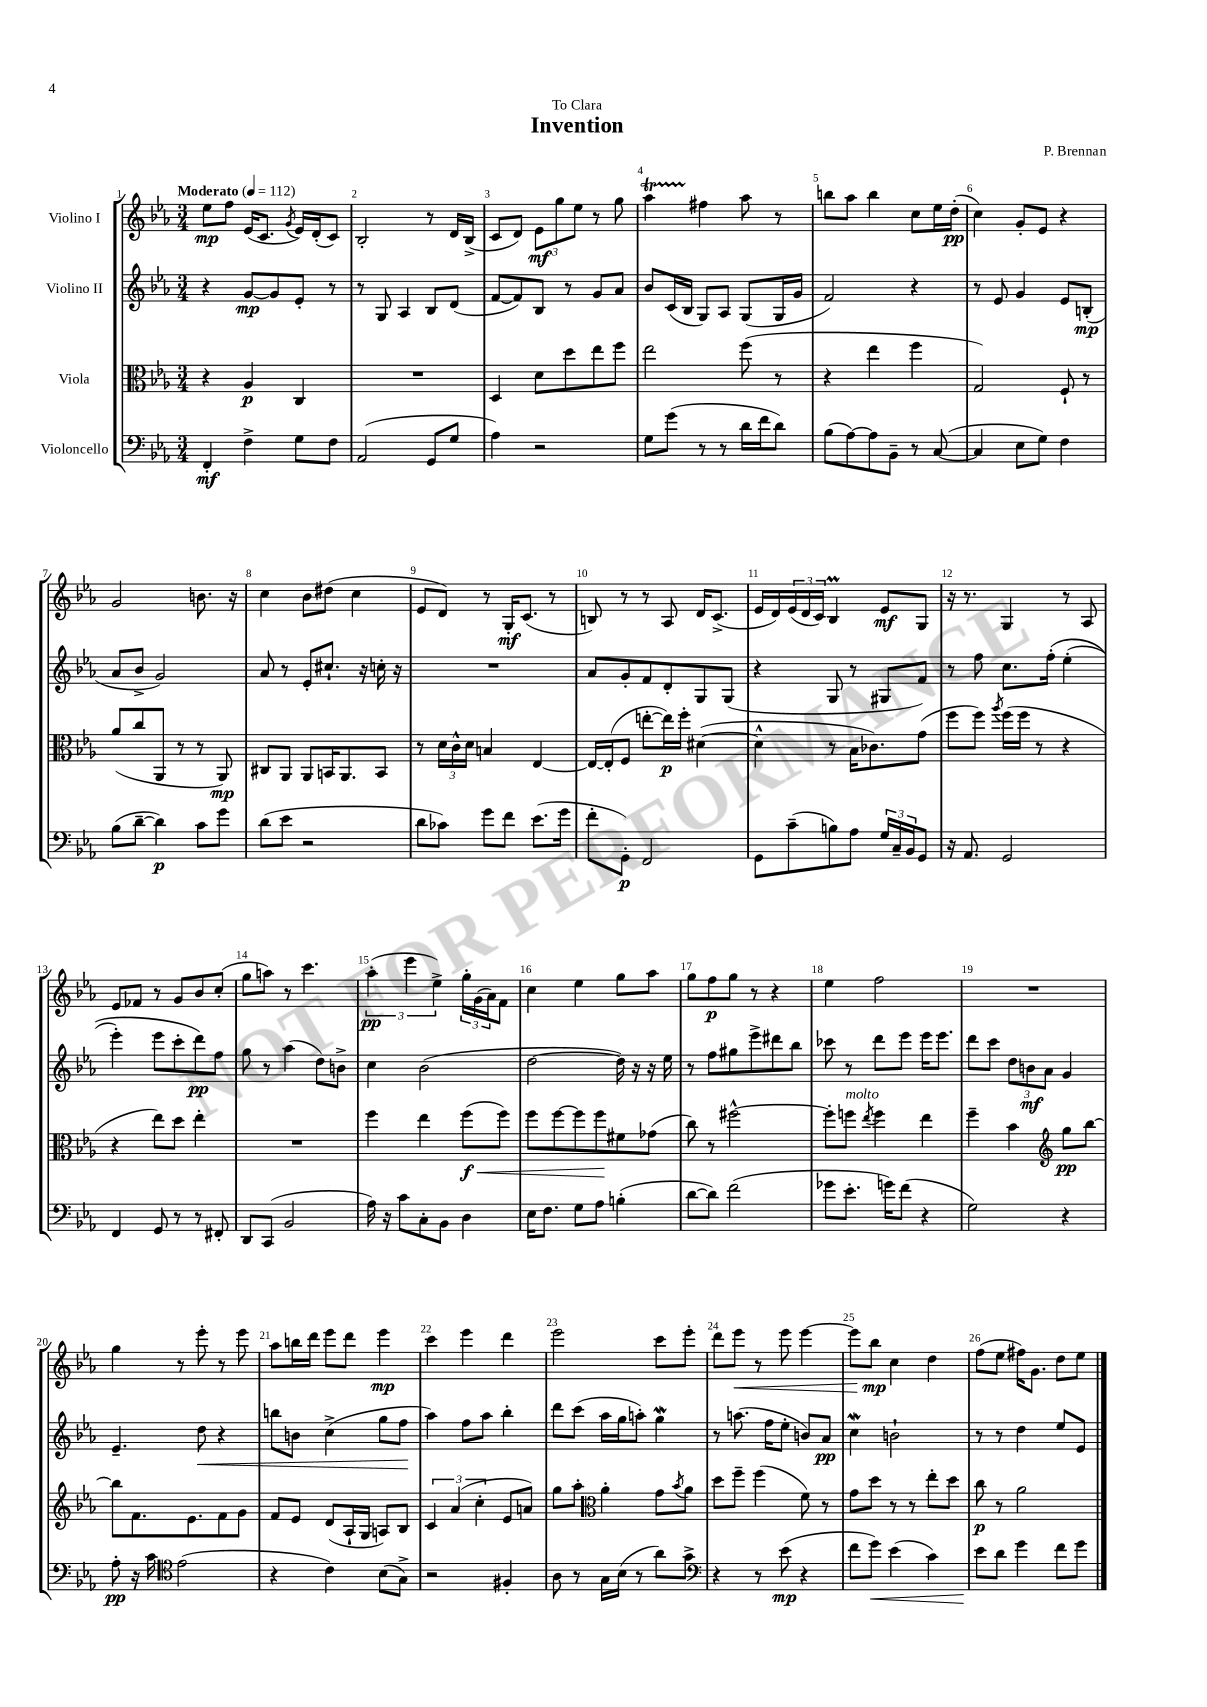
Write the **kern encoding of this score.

**kern	**kern	**kern	**kern
*staff4	*staff3	*staff2	*staff1
*clefF4	*clefC3	*clefG2	*clefG2
*k[b-e-a-]	*k[b-e-a-]	*k[b-e-a-]	*k[b-e-a-]
*M3/4	*M3/4	*M3/4	*M3/4
*MM112	*MM112	*MM112	*MM112
4FF'/	4r	4r	8ee-\L
.	.	.	8ff\J
4F^\	4A-/	[8g/L	(16e-/LK
.	.	.	8.c/J
.	.	8g/]	.
.	.	.	8qg/
8G\L	4C/	8e-'/J	16e-/LL)
.	.	.	(16d'/J
8F\J	.	8r	8c/J)
=	=	=	=
(2AA-/	2.r	8r	2B-'/
.	.	8G/	.
.	.	4A-/	.
8GG/L	.	8B-/L	8r
8G/J	.	(8d/J	16d/LL
.	.	.	(16B-^/JJ
=	=	=	=
4A-\)	4D/	[8f/L	8c/L
.	.	8f/])	8d/J)
2r	8d\L	8B-/J	12e-\L
.	.	.	12gg\
.	8dd\	8r	.
.	.	.	12ee-\J
.	8ee-\	8g/L	8r
.	8ff\J	8a-/J	8gg\
=	=	=	=
8G\L	2ee-\	8b-/L	4aa-\
(8g\J	.	(16c/L	.
.	.	16B-/JJ	.
8r	.	8G/L)	4ff#\
8r	.	8A-/J	.
16d\LL	(8ff\	(8G/L	8aa-\
16f\J	.	.	.
8d\J)	8r	16G/L	8r
.	.	16g/JJ	.
=	=	=	=
(8B-\L	4r	2f/)	8bb\L
[8A-\)	.	.	8aa-\J
8A-\]	4ee-\	.	4bb\
8BB-~\J	.	.	.
8r	4ff\	4r	8cc\L
([8C/	.	.	16ee-\L
.	.	.	(16dd'\JJ
=	=	=	=
4C/]	2G/)	8r	4cc\)
.	.	8e-/	.
8E-\L	.	4g/	8g'/L
8G\J)	.	.	8e-/J
4F\	8F`/	8e-/L	4r
.	8r	(8B'/J	.
=	=	=	=
(8B-\L	(8a-/L	8a-/L	2g/
[8d~\J	8cc/	8b-^/J	.
4d\])	8AA-/J	2g/)	.
.	8r	.	.
8c\L	8r	.	8.b\
8g\J	8AA-/)	.	.
.	.	.	16r
=	=	=	=
(8d\L	8C#/L	8a-/	4cc\
8e-\J	8AA-/J	8r	.
2r	8AA-/L	8e-'/L	8b-\L
.	16BB/K	8.cc#`/J	(8dd#\J
.	8.AA-/	.	.
.	.	.	4cc\
.	.	16r	.
.	8BB/J	16cc'\	.
.	.	16r	.
=	=	=	=
8d\L	8r	2.r	8e-/L
8c-\J)	24d\LL	.	8d/J)
.	24c^^\	.	.
.	24d\JJ	.	.
8g\L	4B/	.	8r
8f\J	.	.	16G'/LK
.	.	.	(8.c/J
(8.e-\L	[4E-/	.	.
.	.	.	8r
16g\Jk	.	.	.
=	=	=	=
8f'\L	16E-/_LL	8a-/L	8B/)
.	(16E-'/]J	.	.
8GG'\J)	8F/J	8g'/	8r
2FF/	[8ee'\L	8f/	8r
.	16ee\]L)	8d'/	8A-/
.	16ff'\JJ	.	.
.	([4d#\	8G/	16d/LK
.	.	.	(8.c^/J
.	.	(8G/J	.
=	=	=	=
8GG\L	4d#^^\]	4r	16e-/LL
.	.	.	16d/)
(8c~\	.	.	(24e-/
.	.	.	24d/
.	.	.	24c/JJ)
8B\)	8r	8G/	4B-/
8A-\J	16B-\LK	8r	.
.	8.c-\)	.	.
24G/LL	.	8G#/L	8e-/L
24C~/	.	.	.
24BB-/J	.	.	.
8GG/J	(8g\J	8f/J)	8G/J
=	=	=	=
16r	8ff\L	8r	16r
8.AA-/	.	.	8.r
.	8ff\J)	8ff\	.
.	8qaa-/	.	.
2GG/	(16ff\LL	8.cc\L	4G/
.	16ff\JJ	.	.
.	8r	.	.
.	.	&(16ff'\Jk	.
.	4r	(4ee-'\	8r
.	.	.	8A-/
=	=	=	=
4FF/	4r	4eee-'\)	8e-/L
.	.	.	8f-/J
8GG/	8ee-\L)	8eee-\L	8r
8r	8dd\J	8ccc'\	8g/L
8r	4ee-'\	8ddd\&)	8b-/
8FF#'/	.	8ff\J	(8cc'/J
=	=	=	=
8DD/L	2.r	8gg\	8gg\L
(8CC/J	.	8r	8aa\J)
2BB-/	.	(4aa-\	8r
.	.	.	4.ccc\
.	.	8dd\L)	.
.	.	8b^\J	.
=	=	=	=
16A-\)	4ff\	4cc\	(6aa-'\
16r	.	.	.
8c\L	.	.	.
.	.	.	6eee-\
8C'\	4ee-\	(2b-\	.
.	.	.	6ee-^\)
8BB-\J	.	.	.
4D\	(8ff\L	.	24gg'\LL
.	.	.	(24g\
.	.	.	24a-\J)
.	8ff\J)	.	8f\J
=	=	=	=
16E-\LK	8ff\L	[2dd\	4cc\
8.F\J	.	.	.
.	[8ff\	.	.
8G\L	8ff\]	.	4ee-\
8A-\J	8ff\	.	.
(4B'\	8f#\	16dd\])	8gg\L
.	.	16r	.
.	(8g-\J	16r	8aa-\J
.	.	16ee-\	.
=	=	=	=
[8d\L	8cc\)	8r	8gg\L
8d\]J)	8r	8ff\L	8ff\
(2f\	[2ff#^^\	8gg#\	8gg\J
.	.	8eee-^\	8r
.	.	8ddd#\	4r
.	.	8bb-\J	.
=	=	=	=
8g-\L	8ff#'\]L	8ccc-\	4ee-\
8.e-'\J	8ff\J	8r	.
.	8qee-/	.	.
.	4ff\	8ddd\L	2ff\
16g\LK)	.	.	.
(8f\J	.	8eee-\J	.
4r	4ee-\	16eee-\LK	.
.	.	8.eee-\J	.
=	=	=	=
2G\)	4ff~\	8ddd\L	2.r
.	.	8ccc\J	.
.	4b-\	12dd\L	.
.	.	12b\	.
.	.	12a-\J	.
*	*clefG2	*	*
4r	8gg\L	4g/	.
.	[8bb-\J	.	.
=	=	=	=
8A-'\	8bb-\]L	4.e-~/	4gg\
16r	8.f\	.	.
16c\	.	.	.
*clefC4	*	*	*
(2e-\	.	.	8r
.	8.e-\	.	.
.	.	8dd\	8eee-'\
.	8f\	4r	8r
.	8g\J	.	8eee-\
=	=	=	=
4r	8f/L	8bb\L	8aa-\L
.	8e-/J	8b\J	16bb\L
.	.	.	16ddd\JJ
4c\)	(8d/L	(4cc^\	8eee-\L
.	16A-`/L	.	8ddd\J
.	16G/JJ	.	.
(8B-\L	8A/L)	8gg\L	4eee-\
8G^\J)	8B-/J	8ff\J	.
=	=	=	=
2r	6c/	4aa-\)	4ccc\
.	(6a-/	.	.
.	.	8ff\L	4eee-\
.	6cc'\	.	.
.	.	8aa-\J	.
4F#'/	8e-/L	4bb-'\	4ddd\
.	8a/J)	.	.
=	=	=	=
8A-\	8gg\L	8ddd\L	2eee-\
8r	8aa-'\J	(8ccc\J	.
*	*clefC3	*	*
16G\LL	4a-'\	16aa-\LL	.
(16B-\JJ	.	16gg\J	.
8r	.	8aa'\J)	.
8a-\L)	8g\L	4gg\	8ccc\L
.	8qb-/	.	.
8g^\J	8a-\J	.	8eee-'\J
=	=	=	=
*clefF4	*	*	*
4r	8dd\L	8r	8ddd\L
.	8ff~\J	(8.aa\	8eee-\J
8r	(4ff\	.	8r
.	.	16ff\LK	.
(8e-\	.	8ee-'\J	8eee-\
4r	8f\)	8b/L)	[4eee-\
.	8r	8a-/J	.
=	=	=	=
8f\L	8g\L	4cc\	8eee-\]L
8g\J)	8dd\J	.	8bb-\J
(4e-\	8r	2b`\	4cc\
.	8r	.	.
4c\)	8ee-'\L	.	4dd\
.	8dd\J	.	.
=	=	=	=
8e-\L	8cc\	8r	(8ff\L
8d\J	8r	8r	8ee-\J
4g\	2a-\	4dd\	16ff#\LK)
.	.	.	8.g\J
8f\L	.	8ee-/L	8dd\L
8g\J	.	8e-/J	8ee-\J
==	==	==	==
*-	*-	*-	*-
